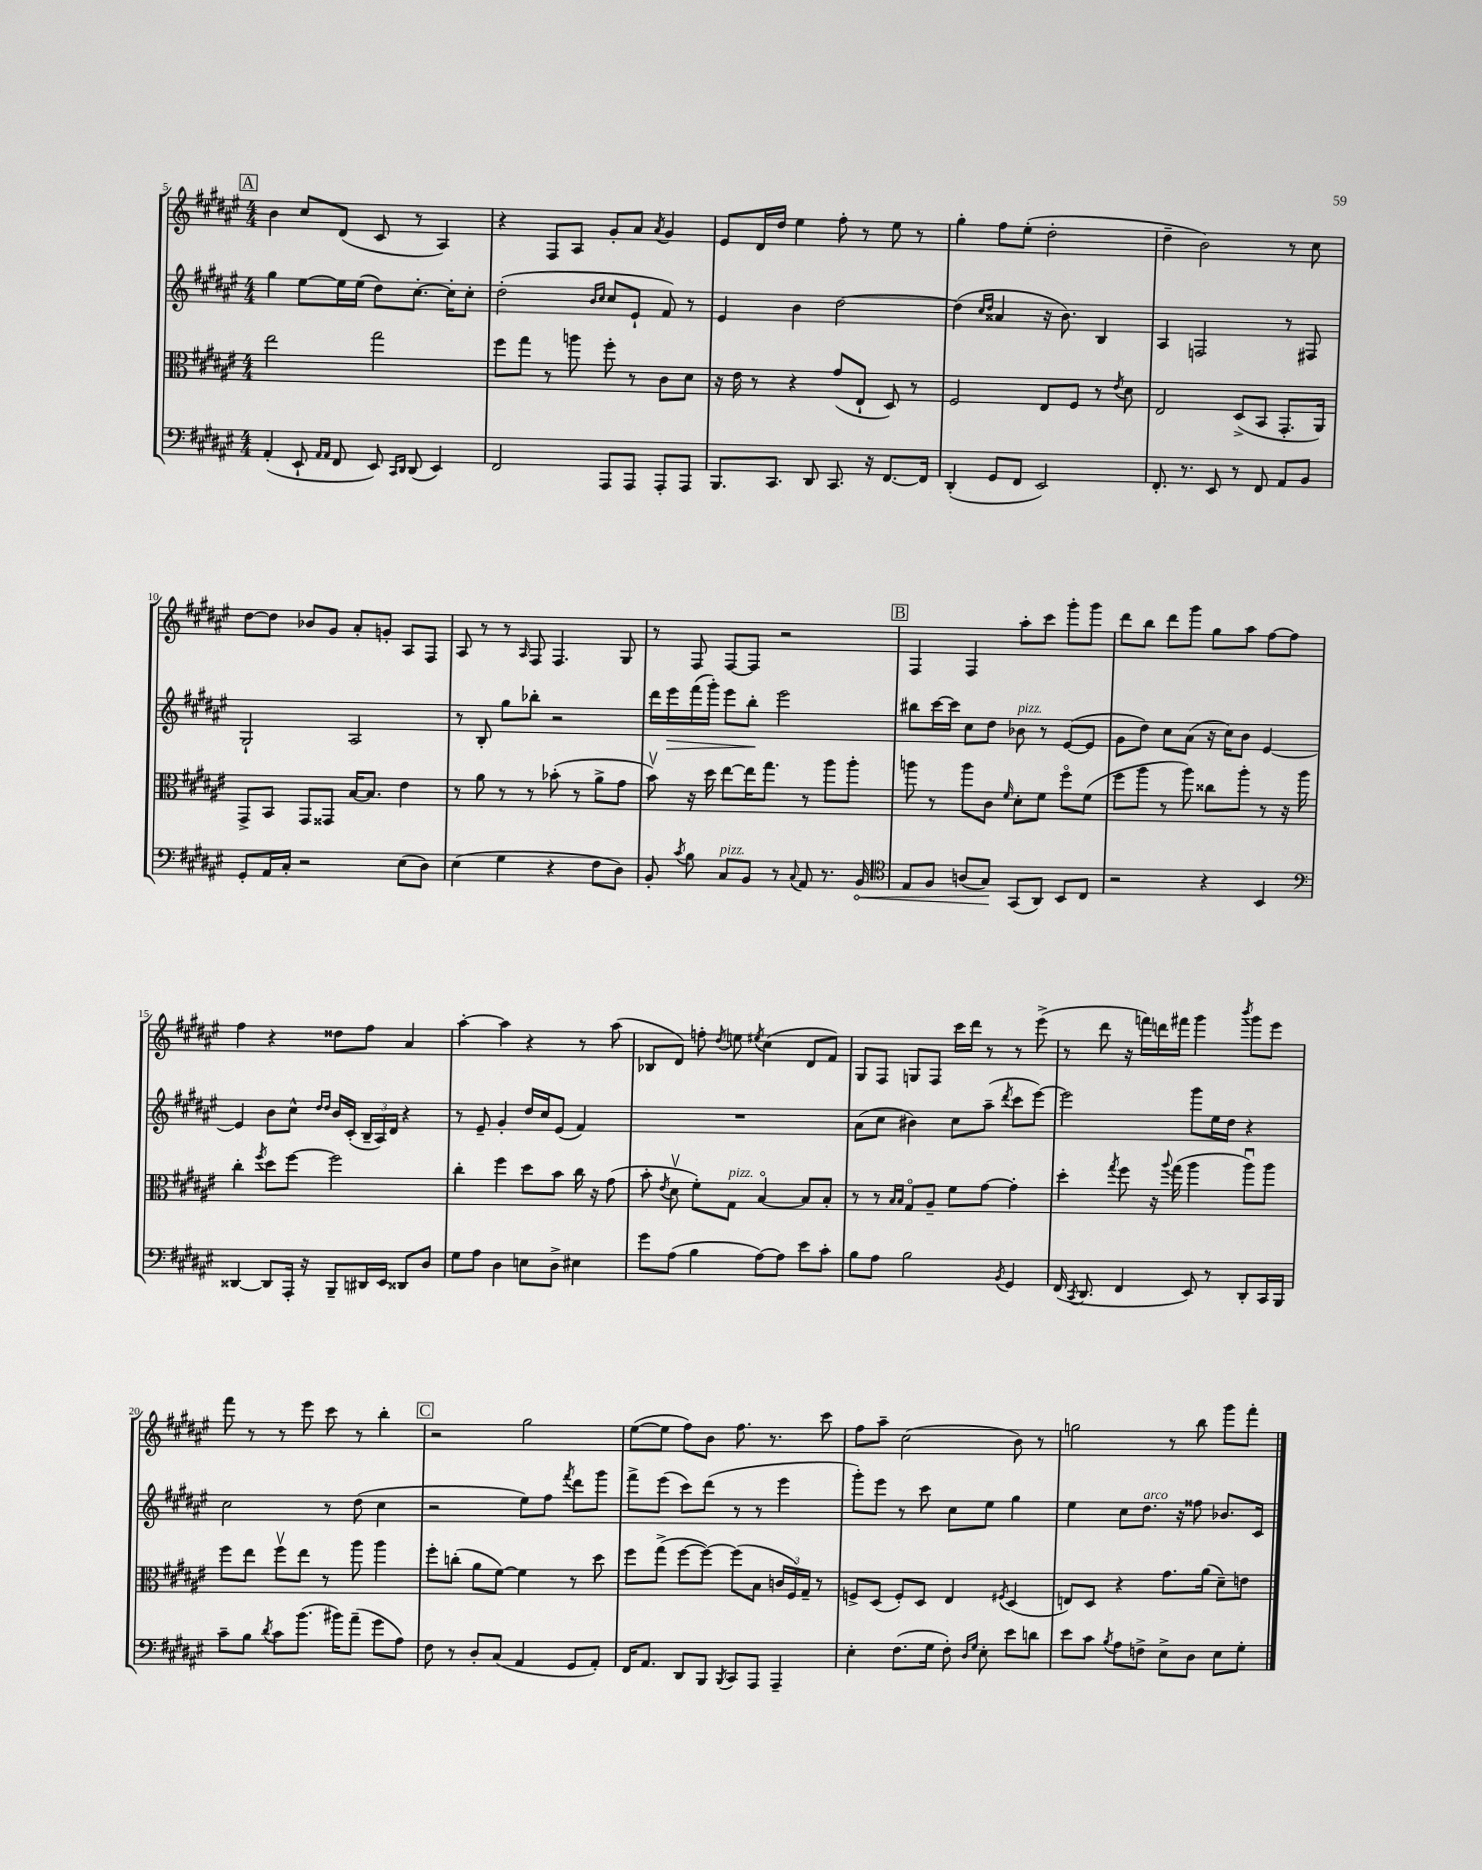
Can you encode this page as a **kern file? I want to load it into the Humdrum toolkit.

**kern	**kern	**kern	**kern
*staff4	*staff3	*staff2	*staff1
*clefF4	*clefC3	*clefG2	*clefG2
*k[f#c#g#d#a#e#]	*k[f#c#g#d#a#e#]	*k[f#c#g#d#a#e#]	*k[f#c#g#d#a#e#]
*M4/4	*M4/4	*M4/4	*M4/4
(4AA#'	2ee#	4gg#	4b
8EE#`	.	[8ee#	8cc#
16qqAA#	.	.	.
16qqAA#	.	.	.
8FF#	.	16ee#]	(8d#
.	.	(16ee#	.
8EE#)	2gg#	8dd#)	8c#
16qqCC#	.	.	.
16qqDD#	.	.	.
(8DD#	.	[8.cc#'	8r
4EE#)	.	.	4A#)
.	.	16cc#']	.
.	.	8cc#'	.
=	=	=	=
2FF#	8ff#	(2dd#'	4r
.	8gg#	.	.
.	8r	.	8F#
.	8aa	.	8A#
.	.	16qqb	.
.	.	16qqcc#	.
8AAA#	8ff#'	8cc#	8g#'
8AAA#	8r	8e#`	8a#
.	.	.	8qa#
8AAA#'	8c#	8f#)	4g#
8AAA#	8d#	8r	.
=	=	=	=
8.BBB	16r	4e#	8e#
.	16e#	.	.
.	8r	.	16d#
8.CC#	.	.	16dd#
.	4r	4b	4ee#
8DD#	.	.	.
8.CC#	(8g#	[2dd#	8ff#'
.	8E#`	.	8r
16r	.	.	.
[8.FF#	8D#)	.	8ee#
.	8r	.	8r
16FF#]	.	.	.
=	=	=	=
(4DD#'	2F#	(4dd#]	4gg#'
.	.	16qqcc#	.
.	.	16qqdd#	.
8GG#	.	4a##	8ff#
8FF#	.	.	(8ee#'
2EE#)	8E#	16r	2dd#'
.	.	8.b)	.
.	8F#	.	.
.	8r	4B	.
.	8qe#	.	.
.	8d#	.	.
=	=	=	=
8.FF#'	2E#	4A#	4dd#~
8.r	.	.	.
.	.	2F	2b)
8EE#	.	.	.
8r	(8D#^	.	.
8FF#	8BB	.	.
8AA#	8.GG#'	8r	8r
8BB	.	8F#	8cc#
.	16AA#)	.	.
=	=	=	=
8GG#'	8GG#^	2G#`	[8dd#
16AA#	8BB	.	8dd#]
16C#'	.	.	.
2r	8GG#	.	8b-
.	8GG##	.	8g#
.	[16B	2A#	8a#'
.	8.B]	.	.
.	.	.	8g'
(8E#	4e#	.	8A#
8D#)	.	.	8F#
=	=	=	=
(4E#	8r	8r	8A#
.	8a#	8B'	8r
4G#	8r	8gg#	8r
.	.	.	16qqA#
.	8r	8bb-'	8F#
4r	(8b-'	2r	4.F#
.	8r	.	.
8F#	8a#^	.	.
8D#)	8g#	.	8G#
=	=	=	=
8BB'	8bv)	16ddd#	8r
.	.	16eee#	.
8qc#	.	.	.
8B	16r	(16fff#	8F#
.	16dd#	16ggg#')	.
8C#	[8ee#	8eee#	[8F#
8BB	16ee#]	8bb'	8F#]
.	8.gg#	.	.
8r	.	2eee#	2r
8qqC#	.	.	.
8AA#	8r	.	.
8.r	8aa#	.	.
.	8aa#'	.	.
16BB	.	.	.
=	=	=	=
*clefC4	*	*	*
8E#	8aa	8bb#	4F#
8F#	8r	[16ccc#	.
.	.	16ccc#]	.
(8A	8aa	8cc#	4F#
8G#)	8c#	8dd#	.
.	16qqf#	.	.
(8GG#	8d#'	8b-	8aa#'
8AA#)	8f#	8r	8ccc#
8BB	8ff#o	([8e#	8ggg#'
8C#	(8f#	8e#]	8ggg#
=	=	=	=
2r	8ff#	8g#	8ddd#
.	8aa#	8dd#)	8bb
.	8r	8cc#	8ddd#
.	8aa#)	(8a#	8ggg#
4r	8cc##	16r	8gg#
.	.	16cc#)	.
.	8aa#'	8b	8aa#
4BB	8r	[4e#	[8ff#
.	16r	.	8ff#]
.	16aa#	.	.
=	=	=	=
*clefF4	*	*	*
[4DD##	4cc#'	4e#]	4ff#
.	8qff#	.	.
8DD##]	8dd#	8b	4r
16AAA#'	[8ff#	8cc#^^	.
16r	.	.	.
.	.	16qqdd#	.
.	.	16qqdd#	.
8BBB~	2ff#]	16b	8dd##
.	.	(16c#'	.
16DD#	.	24B~	8ff#
.	.	24A#)	.
16EE#	.	.	.
.	.	24d#	.
8DD##	.	4r	4a#
8D#	.	.	.
=	=	=	=
8G#	4cc#'	8r	[4aa#'
8A#	.	8e#~	.
4D#	4ff#	4g#'	4aa#]
8E	8dd#	16dd#	4r
.	.	16cc#	.
8D#^	8b	(8e#	.
4E#	16cc#	4f#)	8r
.	16r	.	.
.	(8g#	.	(8aa#
=	=	=	=
8g#	8b'	1r	8B-
.	8qe#	.	.
(8A#	8d#v	.	8d#)
4B	8f#')	.	8ff'
.	.	.	8qdd#
.	8G#	.	8ee
.	.	.	8qee#
[8A#)	[4Bo	.	(4cc#
8A#]	.	.	.
8e#	8B]	.	8d#
8c#'	8B'	.	8f#)
=	=	=	=
8B	8r	(8a#	8G#
8A#	8r	8cc#	8F#
.	16qqB	.	.
.	16qqB	.	.
2B	8G#o	4b#)	8G
.	8A#~	.	8F#
.	8f#	8cc#	16ccc#
.	.	.	16ddd#
.	[8g#	(8aa#~	8r
8qBB	.	8qddd#	.
4GG#	4g#']	8ccc#	8r
.	.	[8eee#)	(8eee#^
=	=	=	=
(16FF#	4dd#'	2eee#]	8r
8qCC#	.	.	.
8.DD#	.	.	.
.	.	.	8ddd#
.	8qgg#	.	.
4FF#	8ff#	.	16r
.	.	.	16fff)
.	16r	.	16ddd
.	8qqaa#	.	.
.	(16gg#	.	16fff#
8EE#)	4aa#	8ggg#	4ggg#
8r	.	16ee#	.
.	.	16dd#	.
.	.	.	8qbbb
8DD#'	8aa#u)	4r	8ggg#
16CC#	8aa#	.	8eee#
16BBB	.	.	.
=	=	=	=
8c#~	8ff#	2cc#	8fff#
8B	8ee#	.	8r
8qd#	.	.	.
8c#	8ff#v	.	8r
(8.b	8ee#	.	8eee#
.	8r	8r	8ccc#
16b#)	.	.	.
(8a#~	8aa#	(8dd#	8r
8g#	4aa#	4cc#	4bb'
8A#)	.	.	.
=	=	=	=
8F#	8ff#'	2r	2r
8r	(8cc'	.	.
8D#'	8a#	.	.
(8C#	[8f#)	.	.
4AA#	4f#]	8ee#)	2gg#
.	.	8ff#	.
.	.	8qfff#	.
8GG#	8r	8ddd#	.
8AA#')	8dd#	8ggg#	.
=	=	=	=
16FF#	8ff#	8fff#^	([8ee#
8.AA#	.	.	.
.	(8gg#^	(8eee#	8ee#]
8DD#	[8ff#	8ccc#)	8ff#)
8BBB	8ff#_)	(8ddd#	8b
8qBBB	.	.	.
8CC#	(8ff#]	8r	8.ff#
8AAA#	8B	8r	.
.	.	.	8.r
4AAA#~	24c	4eee#	.
.	24F#)	.	.
.	24G#~	.	.
.	8r	.	8ccc#
=	=	=	=
4E#'	8F^	8ggg#')	8ff#
.	(8D#	8eee#	8aa#~
(8.F#	8F')	8r	(2cc#
.	8D#	8ccc#	.
16G#	.	.	.
8F#')	4E#	8cc#	.
16qqD#	.	.	.
16qqG#	.	.	.
8E#'	.	8ee#	.
.	8qF#	.	.
8e#	(4D#	4gg#	8b)
8d	.	.	8r
=	=	=	=
8e#	8E)	4ee#	2gg
8c#	8D#	.	.
8qB	.	.	.
8A#	4r	8cc#	.
8F^	.	8.dd#	.
8E#^	8.g#	.	8r
.	.	16r	.
8D#	.	8ff##	8bb
.	(16a#	.	.
8E#	8d#~)	8.b-	8ggg#
8G#'	8e	.	8fff#'
.	.	16c#	.
==	==	==	==
*-	*-	*-	*-
